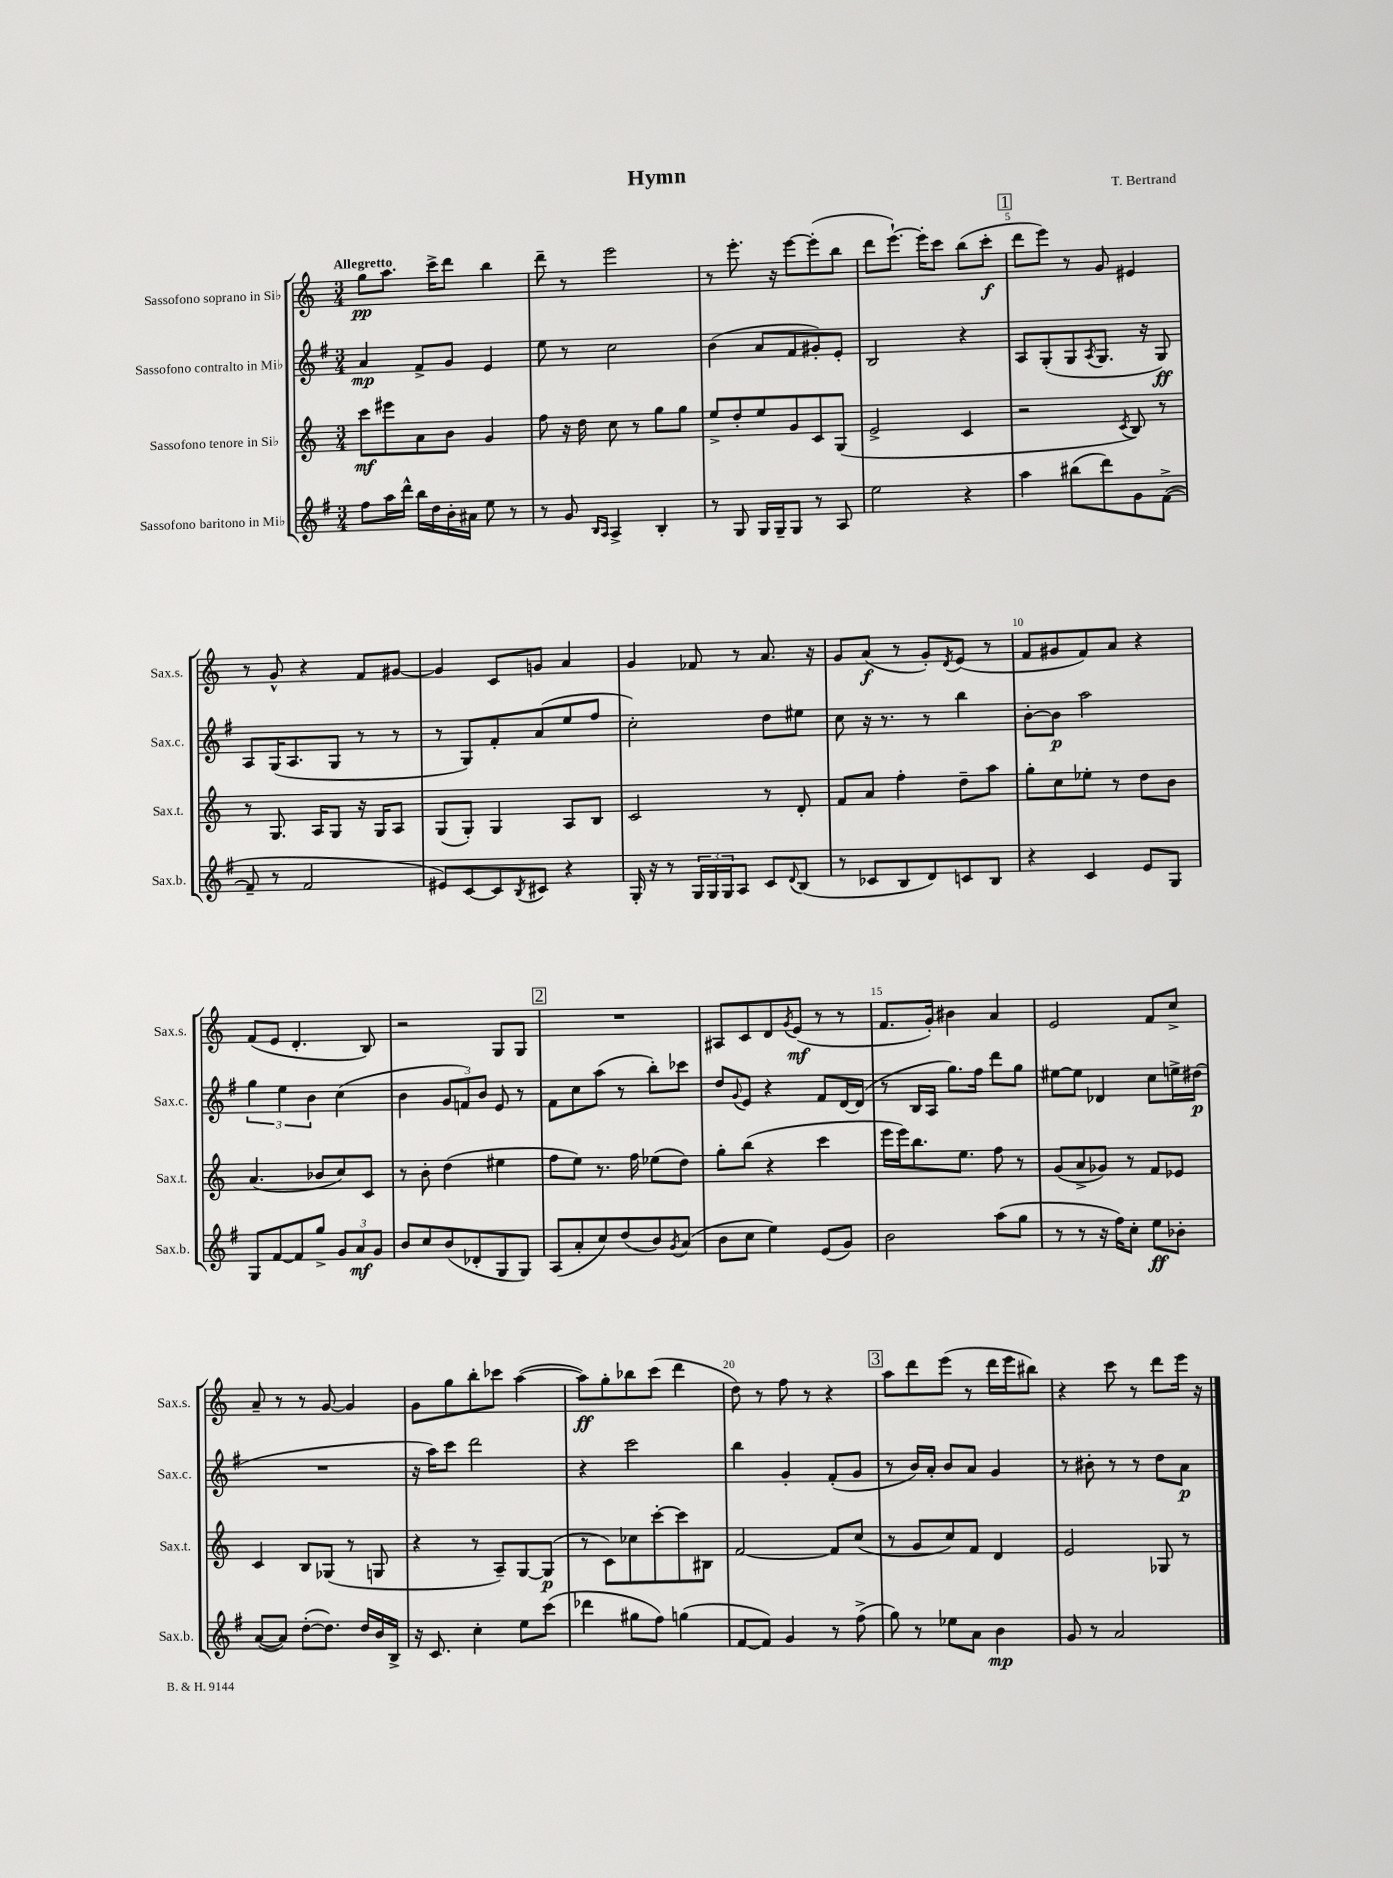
\header { title = "Hymn" composer = "T. Bertrand" }
<<
\new StaffGroup <<
\new Staff = "s0" \with { instrumentName = "Sassofono soprano in Sib" shortInstrumentName = "Sax.s." } {
    \clef treble \key c \major \numericTimeSignature \time 3/4 \tempo "Allegretto"
    g''8\pp a''8. c'''16-> d'''8 b''4 |
    d'''8-- r8 e'''2 |
    r8 e'''8.-. r16 e'''8~ e'''8-.( b''8 |
    d'''8 e'''8.~-!) e'''16-. c'''8 b''8( c'''8-.\f |
    \mark \markup { \box "1" } d'''8 e'''8) r8 g'8 eis'4 |
    r8 g'8-^ r4 f'8 gis'8~ |
    gis'4 c'8 g'8 a'4 |
    g'4 fes'8 r8 a'8. r16 |
    g'8 a'8\f( r8 g'8-.) \acciaccatura { d'8 } e'8( r8 |
    f'8 gis'8 f'8) a'8 r4 |
    f'8( e'8 d'4.-. b8) |
    r2 g8 g8 |
    \mark \markup { \box "2" } R2. |
    ais8 c'8 d'8 \acciaccatura { g'8 } e'8\mf( r8 r8 |
    f'8. g'16-.) bis'4 a'4 |
    e'2 f'8 c''8-> |
    a'8-- r8 r8 g'8~ g'4 |
    g'8 g''8 b''8-. ces'''8 a''4~( |
    a''8\ff) g''8-. bes''8 c'''8( d'''4 |
    d''8) r8 f''8 r8 r4 |
    \mark \markup { \box "3" } a''8 d'''8 e'''8( r8 d'''16 e'''16 bis''8) |
    r4 c'''8 r8 d'''8 e'''16 r16 \bar "|." |
}
\new Staff = "s1" \with { instrumentName = "Sassofono contralto in Mib" shortInstrumentName = "Sax.c." } {
    \clef treble \key g \major \numericTimeSignature \time 3/4
    a'4\mp fis'8-> g'8 e'4 |
    e''8 r8 c''2 |
    b'4( a'8 fis'8 gis'8-.) e'8-. |
    b2 r4 |
    \mark \markup { \box "1" } a8 g8-.( g8 \acciaccatura { a8 } g8. r16 g8\ff) |
    a8 g16( a8. g8 r8 r8 |
    r8 g8) fis'8-. a'8( e''8 fis''8 |
    c''2-.) d''8 eis''8 |
    c''8 r16 r8. r8 b''4 |
    b'8~-. b'8\p a''2 |
    \tuplet 3/2 { g''4 e''4 b'4 } c''4( |
    b'4 \tuplet 3/2 { g'8 f'8) b'8 } e'8 r8 |
    \mark \markup { \box "2" } fis'8 c''8 a''8( r8 b''8-.) ces'''8 |
    d''8 \appoggiatura { g'8 } e'8 r4 fis'8 d'16~ d'16( |
    r8 b16 a16 g''8.) fis''16 d'''8 g''8 |
    eis''8~ eis''8 des'4 c''8 e''16-> dis''16\p( |
    R2. |
    r16 a''16) c'''8 d'''2 |
    r4 c'''2 |
    b''4 g'4-. fis'8-.( g'8 |
    \mark \markup { \box "3" } r8 b'16) a'16-. b'8 a'8 g'4 |
    r8 bis'8-. r8 r8 d''8 a'8\p \bar "|." |
}
\new Staff = "s2" \with { instrumentName = "Sassofono tenore in Sib" shortInstrumentName = "Sax.t." } {
    \clef treble \key c \major \numericTimeSignature \time 3/4
    c'''8\mf eis'''8 a'8 b'8 g'4 |
    f''8 r16 d''16 c''8 r8 g''8 g''8 |
    e''8-> d''8-. e''8 g'8 c'8 g8( |
    e'2-> c'4 |
    \mark \markup { \box "1" } r2 \acciaccatura { c'8 } b8) r8 |
    r8 g8. a16 g8 r16 g16 a8 |
    g8( g8-.) g4 a8 b8 |
    c'2 r8 d'8-. |
    f'8 a'8 f''4-. d''8-- a''8 |
    g''8-. c''8 ees''8-. r8 d''8 b'8 |
    a'4.( bes'8 c''8) c'8 |
    r8 b'8-. d''4( eis''4 |
    \mark \markup { \box "2" } f''8 e''8) r8. f''16 ees''8( d''8) |
    g''8-. b''8( r4 c'''4 |
    e'''16 e'''16) b''8. e''8. f''8 r8 |
    g'8( a'8-> ges'8) r8 f'8 ees'8 |
    c'4 b8 ges8( r8 g8 |
    r4 r8 a8--) g8~ g8\p( |
    r8 c'8) ces''8 c'''8~-. c'''8 bis8 |
    f'2~ f'8 c''8( |
    \mark \markup { \box "3" } r8 g'8 c''8) f'8 d'4 |
    e'2 ges8 r8 \bar "|." |
}
\new Staff = "s3" \with { instrumentName = "Sassofono baritono in Mib" shortInstrumentName = "Sax.b." } {
    \clef treble \key g \major \numericTimeSignature \time 3/4
    fis''8 a''16 d'''16-^ b''16 d''16 b'16-. ais'16 e''8 r8 |
    r8 g'8 \grace { b16 a16 } a4-> b4-. |
    r8 g8 g16 g16-- g8 r8 a8 |
    e''2 r4 |
    \mark \markup { \box "1" } a''4 bis''8( d'''8) g'8 fis'8~->( |
    fis'8-- r8 fis'2 |
    eis'8) c'8~ c'8 \acciaccatura { b8 } cis'8 r4 |
    g16-. r16 r8 \tuplet 3/2 { g16 g16 g16 } a8 c'8 \appoggiatura { d'8 } b8( |
    r8 ces'8 b8 d'8) c'8 b8 |
    r4 c'4 e'8 g8 |
    g8 fis'8~ fis'8 g''8-> \tuplet 3/2 { g'8 a'8\mf g'8 } |
    b'8 c''8 b'8( des'8-. g8 g8) |
    \mark \markup { \box "2" } a8( a'8-. c''8) d''8( b'8) \acciaccatura { g'8 } a'8( |
    b'8 c''8 e''4) e'8( g'8) |
    b'2 a''8( g''8 |
    r8 r8 r16 fis''16) c''8-. e''8\ff bes'8-. |
    a'8~( a'8) d''8~-.( d''8.) d''16 b'16 b16-> |
    r16 c'8. c''4-. e''8 c'''8( |
    des'''4 gis''8 fis''8) g''4( |
    fis'8~ fis'8) g'4 r8 fis''8->( |
    \mark \markup { \box "3" } g''8) r8 ees''8 a'8 b'4\mp |
    g'8 r8 a'2 \bar "|." |
}
>>
>>
\layout { \context { \Score \override BarNumber.break-visibility = ##(#f #t #t) barNumberVisibility = #(every-nth-bar-number-visible 5) } }
